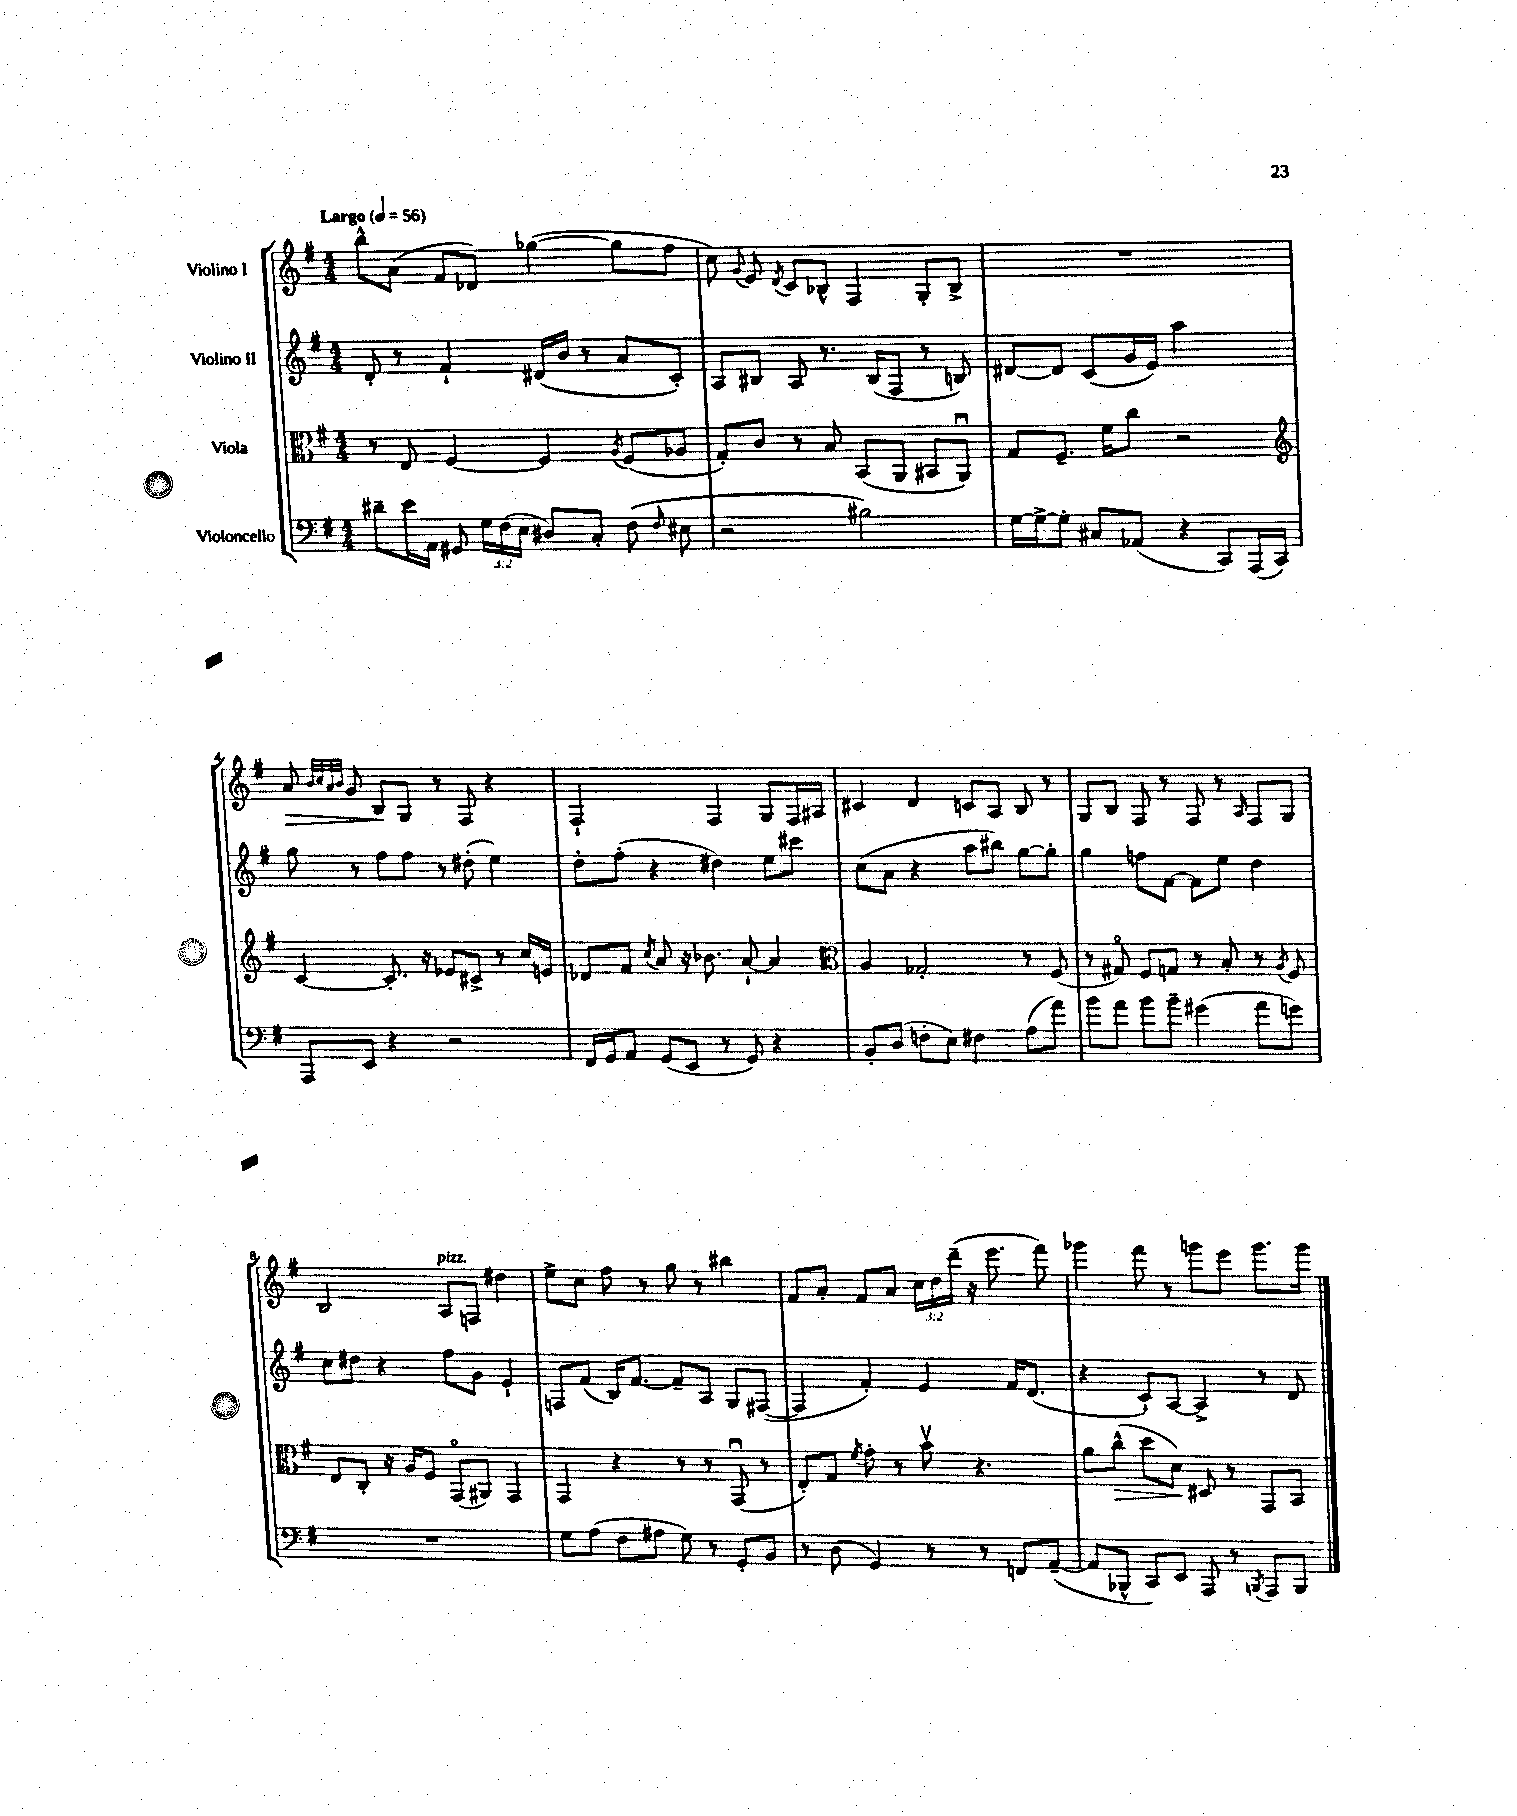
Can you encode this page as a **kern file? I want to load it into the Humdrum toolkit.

**kern	**kern	**kern	**kern
*staff4	*staff3	*staff2	*staff1
*clefF4	*clefC3	*clefG2	*clefG2
*k[f#]	*k[f#]	*k[f#]	*k[f#]
*M4/4	*M4/4	*M4/4	*M4/4
*MM56	*MM56	*MM56	*MM56
8d#~	8r	8d'	8bb^^
16e	8E	8r	(8a
16AA	.	.	.
8GG#	[4F#	4f#`	8f#
24G	.	.	8d-)
(24F#	.	.	.
24E	.	.	.
8D#)	4F#]	(16d#	([4gg-
.	.	16b	.
8C'	.	8r	.
.	8qA	.	.
(8F#	(8F#	8a	8gg-]
16qqF#	.	.	.
8E#	8A-	8c')	8ff#
=	=	=	=
2r	8G')	8A	8cc)
.	.	.	8qqg
.	8c	8B#	8e
.	.	.	8qd
.	8r	8A	8c
.	8B	8.r	8B-^^
2B#)	(8BB	.	4F#
.	.	(16B#	.
.	8AA	8F#	.
.	8BB#	8r	8G'
.	8AAu)	8B)	8B-^
=	=	=	=
[16G	8G	[8d#	1r
16G^_	.	.	.
8G']	8.F#~	8d#]	.
8C#	.	(8c	.
.	16f#	.	.
(8AA-	8cc	16g	.
.	.	16e)	.
4r	2r	2aa	.
8CC)	.	.	.
(16AAA	.	.	.
16CC)	.	.	.
=	=	=	=
*	*clefG2	*	*
8AAA	[4c	8gg	8a
.	.	.	32qqb
.	.	.	32qqcc
.	.	.	32qqa
.	.	.	32qqb
8EE	.	8r	8g
4r	8.c']	8ff#	8B
.	.	8ff#	8G
.	16r	.	.
2r	8e-	8r	8r
.	8c#^	(8dd#'	8F#
.	8r	4ee)	4r
.	16cc	.	.
.	16e	.	.
=	=	=	=
16FF#	8d-	8dd'	2F#`
16GG	.	.	.
8AA	8f#	(8ff#'	.
.	8qcc	.	.
(8GG	8a	4r	.
8EE	16r	.	.
.	8.b-	.	.
8r	.	4dd#)	4F#
8GG)	[8a`	.	.
4r	4a]	8ee	8G
.	.	8ccc#	16F#
.	.	.	16A#
=	=	=	=
*	*clefC3	*	*
8BB'	4A	(8cc	4c#
(8D	.	8a	.
8F'	2G-'	4r	4d
8E)	.	.	.
4F#	.	8aa	8c
.	.	8bb#)	8A
(8A	8r	[8gg	8B
8a)	(8F#	8gg']	8r
=	=	=	=
8b	8r	4gg	8G
8a	8G#o)	.	8B
8b	8F#	8ff	8F#
8b~	8G	[8f#	8r
(4g#	8r	8f#]	8F#
.	8B'	8ee	8r
.	.	.	16qqA
8a	8r	4dd	8F#
.	8qA	.	.
8g)	8F#	.	8G
=	=	=	=
1r	8E	8cc	2B
.	8C'	8dd#	.
.	16r	4r	.
.	16A	.	.
.	8F#	.	.
.	(8GGo	8ff#	8A
.	8AA#)	8g	8F
.	4GG	4e`	4dd#
=	=	=	=
8G	4GG	8F	8ee^
(8A	.	(8f#	8cc
8F#	4r	16B)	8ff#
.	.	[8.f#	.
8A#	.	.	8r
8G)	8r	8f#~]	8gg
8r	8r	8A	8r
8GG'	(8GGu	8G	4bb#
8BB	8r	([8F#	.
=	=	=	=
8r	8E')	4F#]	8f#
(8D	8G	.	8a'
.	8qf#	.	.
4GG)	8g'	4f#')	8f#
.	8r	.	8a
8r	8bv	4e	24cc
.	.	.	24dd
.	.	.	(24ddd~
8r	4.r	.	16r
.	.	.	8.eee
8FF	.	16f#	.
.	.	(8.d	.
([8AA~	.	.	8fff#)
=	=	=	=
8AA]	8a	4r	4ggg-
8BBB-^^	(8cc^^	.	.
8CC)	8dd	8c`)	8fff#
8EE	8d)	[8A	8r
8AAA	8D#	4A^]	8ggg
8r	8r	.	8eee
8qBBB	.	.	.
8AAA	8GG	8r	8.ggg
8BBB	8BB	8d	.
.	.	.	16ggg
==	==	==	==
*-	*-	*-	*-
